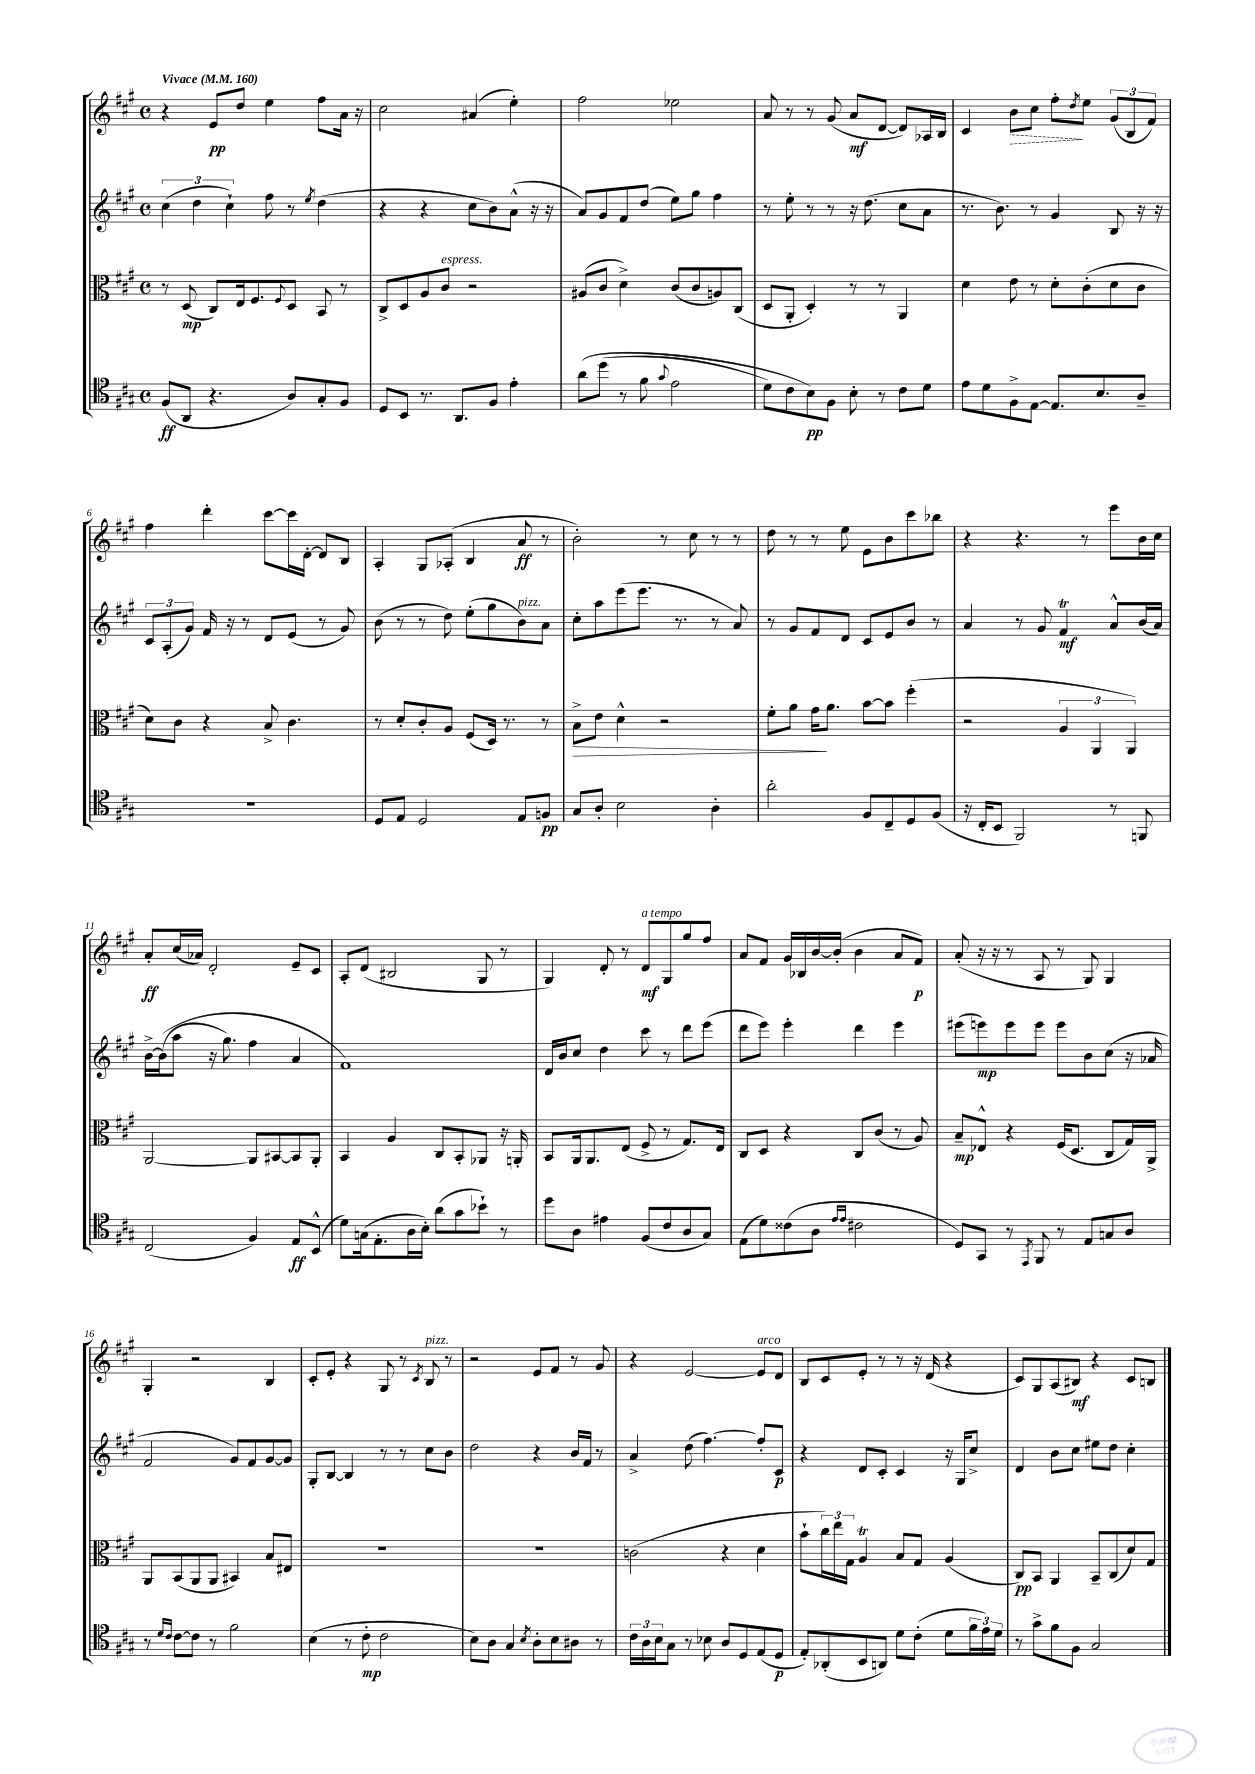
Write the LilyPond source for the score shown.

<<
\new StaffGroup <<
\new Staff = "s0" {
    \clef treble \key a \major \defaultTimeSignature \time 4/4 \tempo "Vivace" 4 = 160
    r4 e'8\pp d''8 e''4 fis''8 a'16 r16 |
    cis''2 ais'4( e''4-.) |
    fis''2 ees''2 |
    a'8 r8 r8 gis'8( a'8\mf d'8~ d'8) aes16 b16 |
    cis'4 \once \override Hairpin.style = #'dashed-line b'8\> cis''8 fis''8-.\! \acciaccatura { d''8 } e''8 \tuplet 3/2 { gis'8( b8 fis'8) } |
    fis''4 d'''4-. cis'''8~ cis'''16 d'16~-. d'8 b8 |
    a4-. gis8 aes8-.( b4 a'8\ff r8 |
    b'2-.) r8 cis''8 r8 r8 |
    d''8 r8 r8 e''8 e'8 b'8 cis'''8 bes''8 |
    r4 r4. r8 e'''8 b'16 cis''16 |
    a'8-.\ff cis''16( aes'16) d'2-. e'8-- cis'8 |
    a8-. d'8( bis2 gis8 r8 |
    gis4) d'8-. r8 d'8\mf^\markup { \italic "a tempo" } gis8 gis''8 fis''8 |
    a'8 fis'8 gis'16 bes16 b'16~ b'16-.( b'4 a'8 fis'8\p) |
    a'8-.( r16 r16 r8 a8 r8 gis8) gis4 |
    gis4-. r2 b4 |
    cis'8-. e'8-. r4 gis8 r8 \acciaccatura { cis'8 } b8^\markup { \italic "pizz." } r8 |
    r2 e'8 fis'8 r8 gis'8 |
    r4 e'2~ e'8^\markup { \italic "arco" } d'8 |
    b8 cis'8 e'8-. r8 r8 r16 d'16( r4 |
    cis'8) gis8 a8( bis8\mf) r4 cis'8 b8 \bar "|." |
}
\new Staff = "s1" {
    \clef treble \key a \major \defaultTimeSignature \time 4/4
    \tuplet 3/2 { cis''4( d''4 cis''4-!) } fis''8 r8 \acciaccatura { e''8 } d''4( |
    r4 r4 cis''8 b'8) a'8-^( r16 r16 |
    a'8) gis'8 fis'8 d''8( e''8) gis''8 fis''4 |
    r8 e''8-. r8 r8 r16 d''8.( cis''8 a'8 |
    r8. b'8.) r8 gis'4 b8 r16 r16 |
    \tuplet 3/2 { cis'8 a8-.( gis'8) } fis'16 r16 r8 d'8 e'8( r8 gis'8) |
    b'8( r8 r8 d''8) e''8-.( gis''8 b'8^\markup { \italic "pizz." }) a'8 |
    cis''8-. a''8 e'''8( e'''8. r8. r8 a'8) |
    r8 gis'8 fis'8 d'8 cis'8 e'8 b'8 r8 |
    a'4 r8 gis'8 fis'4\trill\mf a'8-^ b'16( a'16) |
    b'16~-> b'16(\( a''8 r16 gis''8.) fis''4 a'4 |
    fis'1\) |
    d'16 b'16 cis''8 d''4 cis'''8 r8 d'''8 e'''8( |
    d'''8 e'''8) e'''4-. d'''4 e'''4 |
    eis'''8( e'''8\mp) e'''8 e'''8 e'''8 b'8 cis''8( r16 aes'16 |
    fis'2 gis'8) fis'8 gis'8~ gis'8 |
    gis8-. b8~ b4 r8 r8 cis''8 b'8 |
    d''2 r4 b'16 fis'16 r8 |
    a'4-> d''8( fis''4.~) fis''8-. cis'8\p |
    r4 d'8 cis'8-. cis'4 r16 gis16 cis''8-> |
    d'4 b'8 cis''8 eis''8 d''8 cis''4-. \bar "|." |
}
\new Staff = "s2" {
    \clef alto \key a \major \defaultTimeSignature \time 4/4
    r8 d8\mp( cis8) e16 fis8. \appoggiatura { fis8 } d8 b,8 r8 |
    cis8-> d8 a8 cis'8^\markup { \italic "espress." } r2 |
    ais8( cis'8 d'4->) cis'8( cis'8 a8) cis8( |
    d8 a,8-. d4-.) r8 r8 a,4 |
    d'4 e'8 r8 d'8-. cis'8-.( d'8 cis'8 |
    d'8) cis'8 r4 b8-> cis'4. |
    r8 d'8-. cis'8-. a8 fis8( d16) r8. r8 |
    b8->\> e'8 d'4-^ r2 |
    fis'8-. a'8 gis'16\! a'8. b'8~ b'8 fis''4-.( |
    r2 \tuplet 3/2 { a4 a,4 a,4) } |
    a,2~ a,8 bis,8~ bis,8 a,8-. |
    b,4 a4 cis8 b,8-. aes,8 r16 a,16-. |
    b,8 a,16 a,8. e8( fis8-> r8 gis8.) e16 |
    cis8 d8 r4 cis8 cis'8( r8 a8) |
    b8--\mp ees8-^ r4 fis16( d8. cis8 gis16) a,16-> |
    a,8 b,8( a,8 a,8 bis,4) b8 eis8 |
    R1 |
    R1 |
    c'2( r4 d'4 |
    b'8-! \tuplet 3/2 { cis''16) e''16 gis16 } a4\trill b8 gis8 a4( |
    cis8\pp) b,8 a,4 b,8-- cis8( d'8) gis8 \bar "|." |
}
\new Staff = "s3" {
    \clef tenor \key a \major \defaultTimeSignature \time 4/4
    fis8\ff( a,8 r4. a8) gis8-. fis8 |
    d8 b,8 r8. a,8. fis8 e'4-. |
    a'8\( d''8( r8 fis'8 \appoggiatura { gis'8 } e'2 |
    d'8) cis'8 b8\pp\) fis8 b8-. r8 cis'8 d'8 |
    e'8 d'8 fis8-> e8~ e8. b8. a8-- |
    r1 |
    d8 e8 d2 e8 f8\pp |
    gis8 a8-. b2 a4-. |
    a'2-. fis8 cis8-- d8 fis8( |
    r16 cis16-. b,8 fis,2) r8 f,8 |
    cis2( fis4) e8\ff b,8-^( |
    d'8) g16( e8.-. a16 b16-.) a'8( gis'8 bes'8-!) r8 |
    d''8 a8 eis'4 fis8( cis'8 a8 gis8) |
    e8( d'8) cisis'8( a8 \grace { e'16 e'16 } cis'2 |
    d8) gis,8 r8 \acciaccatura { e,8 } fis,8 r8 e8 g8 a8 |
    r8 \grace { d'16 cis'16 } cis'8~ cis'8 r8 fis'2 |
    b4( r8 cis'8-.\mp cis'2 |
    b8) a8 gis4 \acciaccatura { b8 } a8-. b8 ais8 r8 |
    \tuplet 3/2 { cis'16 a16 b16 } gis8 r8 bes8 a8 d8 e8( d8\p |
    e8-.) aes,8-.( b,8 a,8) d'8 cis'8-.( d'8 \tuplet 3/2 { fis'16 e'16) d'16 } |
    r8 gis'8-> fis'8 fis8 gis2 \bar "|." |
}
>>
>>
